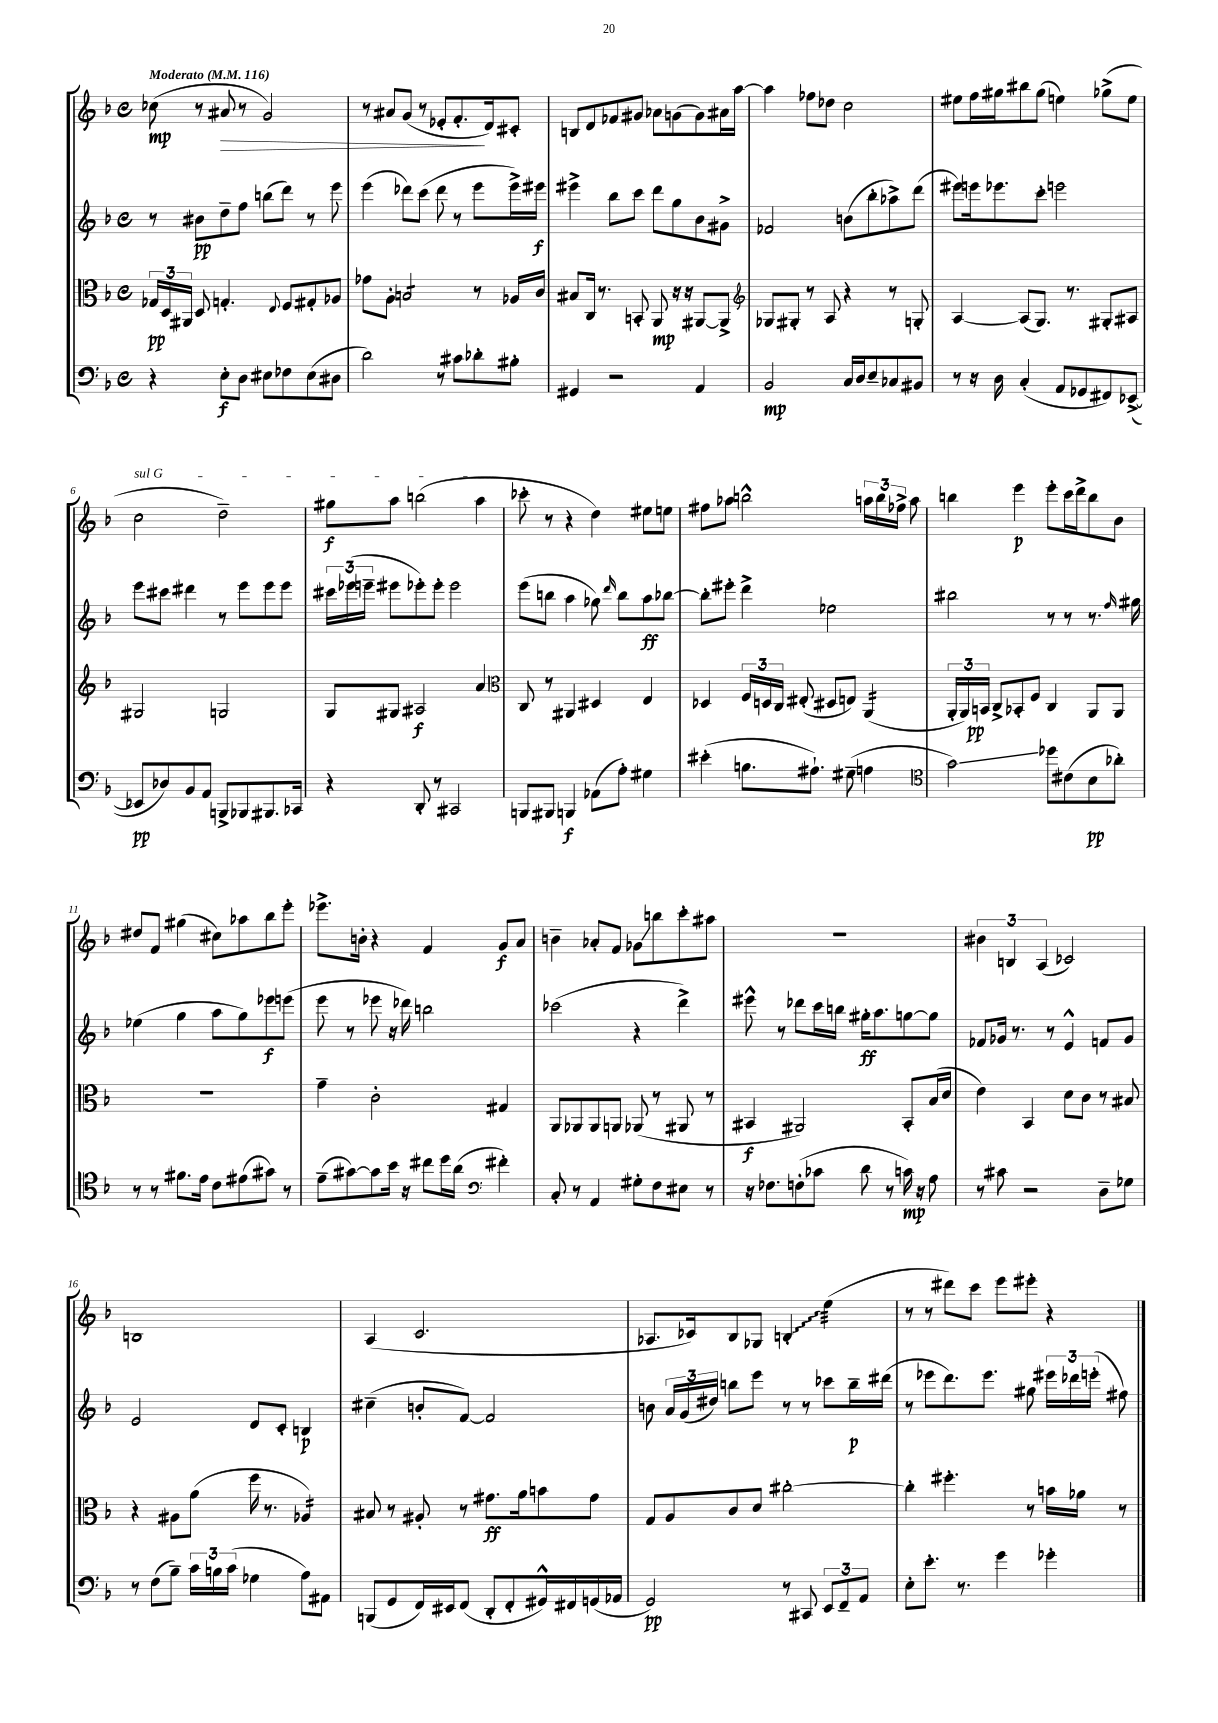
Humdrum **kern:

**kern	**kern	**kern	**kern
*staff4	*staff3	*staff2	*staff1
*clefF4	*clefC3	*clefG2	*clefG2
*k[b-]	*k[b-]	*k[b-]	*k[b-]
*M4/4	*M4/4	*M4/4	*M4/4
*met(c)	*met(c)	*met(c)	*met(c)
*MM116	*MM116	*MM116	*MM116
4r	24G-	8r	(8cc-
.	24D	.	.
.	24AA#	.	.
.	8D	8b#	8r
8E'	4.G'	8dd~	8a#
8D	.	8ff	8r
8E#	.	(8bb	2g)
.	8qqE	.	.
8F-	8F	8ddd)	.
(8E#	8G#'	8r	.
8D#	8A-	8eee	.
=	=	=	=
2d)	8g-	(4eee	8r
.	8A'	.	8a#
.	2B	8ddd-)	(8g
.	.	(8ccc	8r
8r	.	8ddd-	8e-'
8c#	.	8r	8.f'
8d-'	8r	8eee	.
.	.	.	16d)
8B#'	16A-	16eee^)	8c#'
.	16c	16eee#	.
=	=	=	=
4GG#	8B#	4eee#^	8B
.	16C	.	8d
.	8.r	.	.
2r	.	8bb-	8f-
.	8BB'	8ccc	8g#
.	8AA	8ddd	8a-
.	16r	8gg	(8g
.	16r	.	.
4AA	[8AA#	8b-	8g)
.	8AA#^]	8g#^	16a#
.	.	.	[16aa
=	=	=	=
*	*clefG2	*	*
2BB-	8G-	2f-	4aa]
.	8G#'	.	.
.	8r	.	8ff-
.	8A	.	8dd-
16C	4r	(8b	2cc
16D	.	.	.
8E~	.	8bb-'	.
8C-	8r	8aa-^)	.
8BB#	8G'	(8ddd	.
=	=	=	=
8r	[4A	8eee#)	8ee#
16r	.	16eee	16ff
16D	.	8.eee-	16gg#
(4C'	(8A]	.	8bb#
.	8.G)	8ccc'	(8gg#
8AA	.	2eee	4ee)
.	8.r	.	.
8GG-	.	.	.
8FF#)	8G#'	.	(8gg-^
([8EE-^	8A#	.	8ee
=	=	=	=
8EE-]	2G#	8eee	2cc
8D-)	.	8ccc#	.
8BB-	.	4ddd#	.
8AA	.	.	.
8BBB^	2G	8r	2dd~)
8BBB-	.	8eee	.
8.BBB#	.	8eee	.
.	.	8eee	.
16CC-	.	.	.
=	=	=	=
4r	8G	24ccc#	8gg#
.	.	(24eee-	.
.	.	24eee~	.
.	8G#	8eee#	8aa
8DD'	2A#	8eee-')	(2bb
8r	.	8eee-'	.
2CC#	.	2eee-	.
.	4a	.	4aa
=	=	=	=
*	*clefC3	*	*
8BBB	8C	(8eee	8ccc-'
8BBB#	8r	8bb	8r
4BBB	4AA#	4aa	4r
(8AA-	4D#	8gg-)	4dd)
.	.	16qqddd	.
8A')	.	8bb	.
4G#	4E	8aa	8ee#
.	.	[8bb-	8ee
=	=	=	=
(4e#'	4D-	8bb-']	8ff#
.	.	8eee#'	8aa-
8.B	24F	4ddd^	2bb^^
.	24D	.	.
.	24C	.	.
.	(8E#'	.	.
8.A#`)	.	.	.
.	8D#	2ee-	.
(8G#~	8E)	.	.
4A	(4AA	.	24aa
.	.	.	24bb
.	.	.	24ff-^
.	.	.	8aa
=	=	=	=
*clefC4	*	*	*
2g)	24AA'	2bb#	4bb
.	24AA)	.	.
.	24BB	.	.
.	8C^	.	.
.	8BB-'	.	4eee
.	8F	.	.
8dd-	4C	8r	8eee'
(8c#	.	8r	16ccc
.	.	.	16ddd^
8B-	8AA	8.r	8bb
8a-')	8AA	.	8b-
.	.	16qqff	.
.	.	16gg#	.
=	=	=	=
8r	1r	(4ee-	8dd#
8r	.	.	8f
8.f#	.	4gg	(4gg#
16e	.	.	.
8c	.	8aa	8cc#)
(8e#	.	8gg)	8aa-
8g#)	.	8eee-	8bb-
8r	.	(8eee	8eee'
=	=	=	=
(8e~	4g~	8eee	8.eee-^
[8g#)	.	8r	.
.	.	.	16b'
8g#]	2c'	8eee-	4r
16b-	.	16r	.
16r	.	16ddd-)	.
8cc#	.	2bb	4f
16dd	.	.	.
(16a	.	.	.
*clefF4	*	*	*
4f#')	4G#	.	8g
.	.	.	8a
=	=	=	=
8C'	8AA	(2ccc-	4b~
8r	8AA-	.	.
4AA	8AA-	.	8a-'
.	8AA	.	8f
8G#'	(8AA-	4r	8g-
8F	8r	.	8bb
8E#	8AA#	4ddd^)	8ccc'
8r	8r	.	8aa#
=	=	=	=
16r	4BB#	8eee#^^	1r
8.F-	.	.	.
.	.	8r	.
(8F'	2AA#)	8ddd-	.
8c-	.	16ccc	.
.	.	16bb	.
8d	.	16gg#'	.
.	.	8.aa	.
8r	.	.	.
16c)	8BB#'	[8gg	.
16r	.	.	.
8A	(16B-	8gg]	.
.	16d	.	.
=	=	=	=
8r	4e)	8f-	6b#
8c#	.	16g-	.
.	.	.	6B
.	.	8.r	.
2r	4BB-	.	.
.	.	.	(6A
.	.	8r	.
.	8d	4e^^	2c-)
.	8c	.	.
8D~	8r	8f	.
8G-	8B#	8g-	.
=	=	=	=
8r	4r	2e	1B
(8F	.	.	.
8B-~)	8A#	.	.
24c	(8a	.	.
24B	.	.	.
(24c	.	.	.
4G-	16ff	8d	.
.	8.r	.	.
.	.	8c'	.
8A)	4A-)	4B	.
8AA#	.	.	.
=	=	=	=
(8BBB	8B#	(4cc#~	(4A
8GG	8r	.	.
16FF)	8A#'	8b'	2.c
16EE#	.	.	.
(8FF	8r	[8f)	.
8DD'	8.g#	2f]	.
8FF'	.	.	.
.	16a	.	.
16GG#^^)	8b	.	.
16FF#	.	.	.
(16GG	8g#	.	.
16AA-	.	.	.
=	=	=	=
2GG)	8G	8b	8.A-
.	8A	24a	.
.	.	(24g	.
.	.	.	16c-)
.	.	24dd#)	.
.	8c	8bb	8B-
.	8d	8eee	8G-
8r	[2cc#'	8r	4B'
8CC#	.	8r	.
12EE	.	8ccc-	(4ee
12FF~	.	.	.
.	.	16bb~	.
12AA	.	.	.
.	.	(16ddd#	.
=	=	=	=
8E'	4cc#']	8r	8r
8.e'	.	8eee-	8r
.	4.ff#'	8.ddd)	8ddd#)
8.r	.	.	.
.	.	.	8ccc
.	.	8.eee-	.
4g	.	.	8eee
.	8r	8gg#	8eee#'
4g-'	16b	24eee#	4r
.	.	24ddd-	.
.	16a-	.	.
.	.	(24eee'	.
.	8r	8ff#)	.
==	==	==	==
*-	*-	*-	*-
